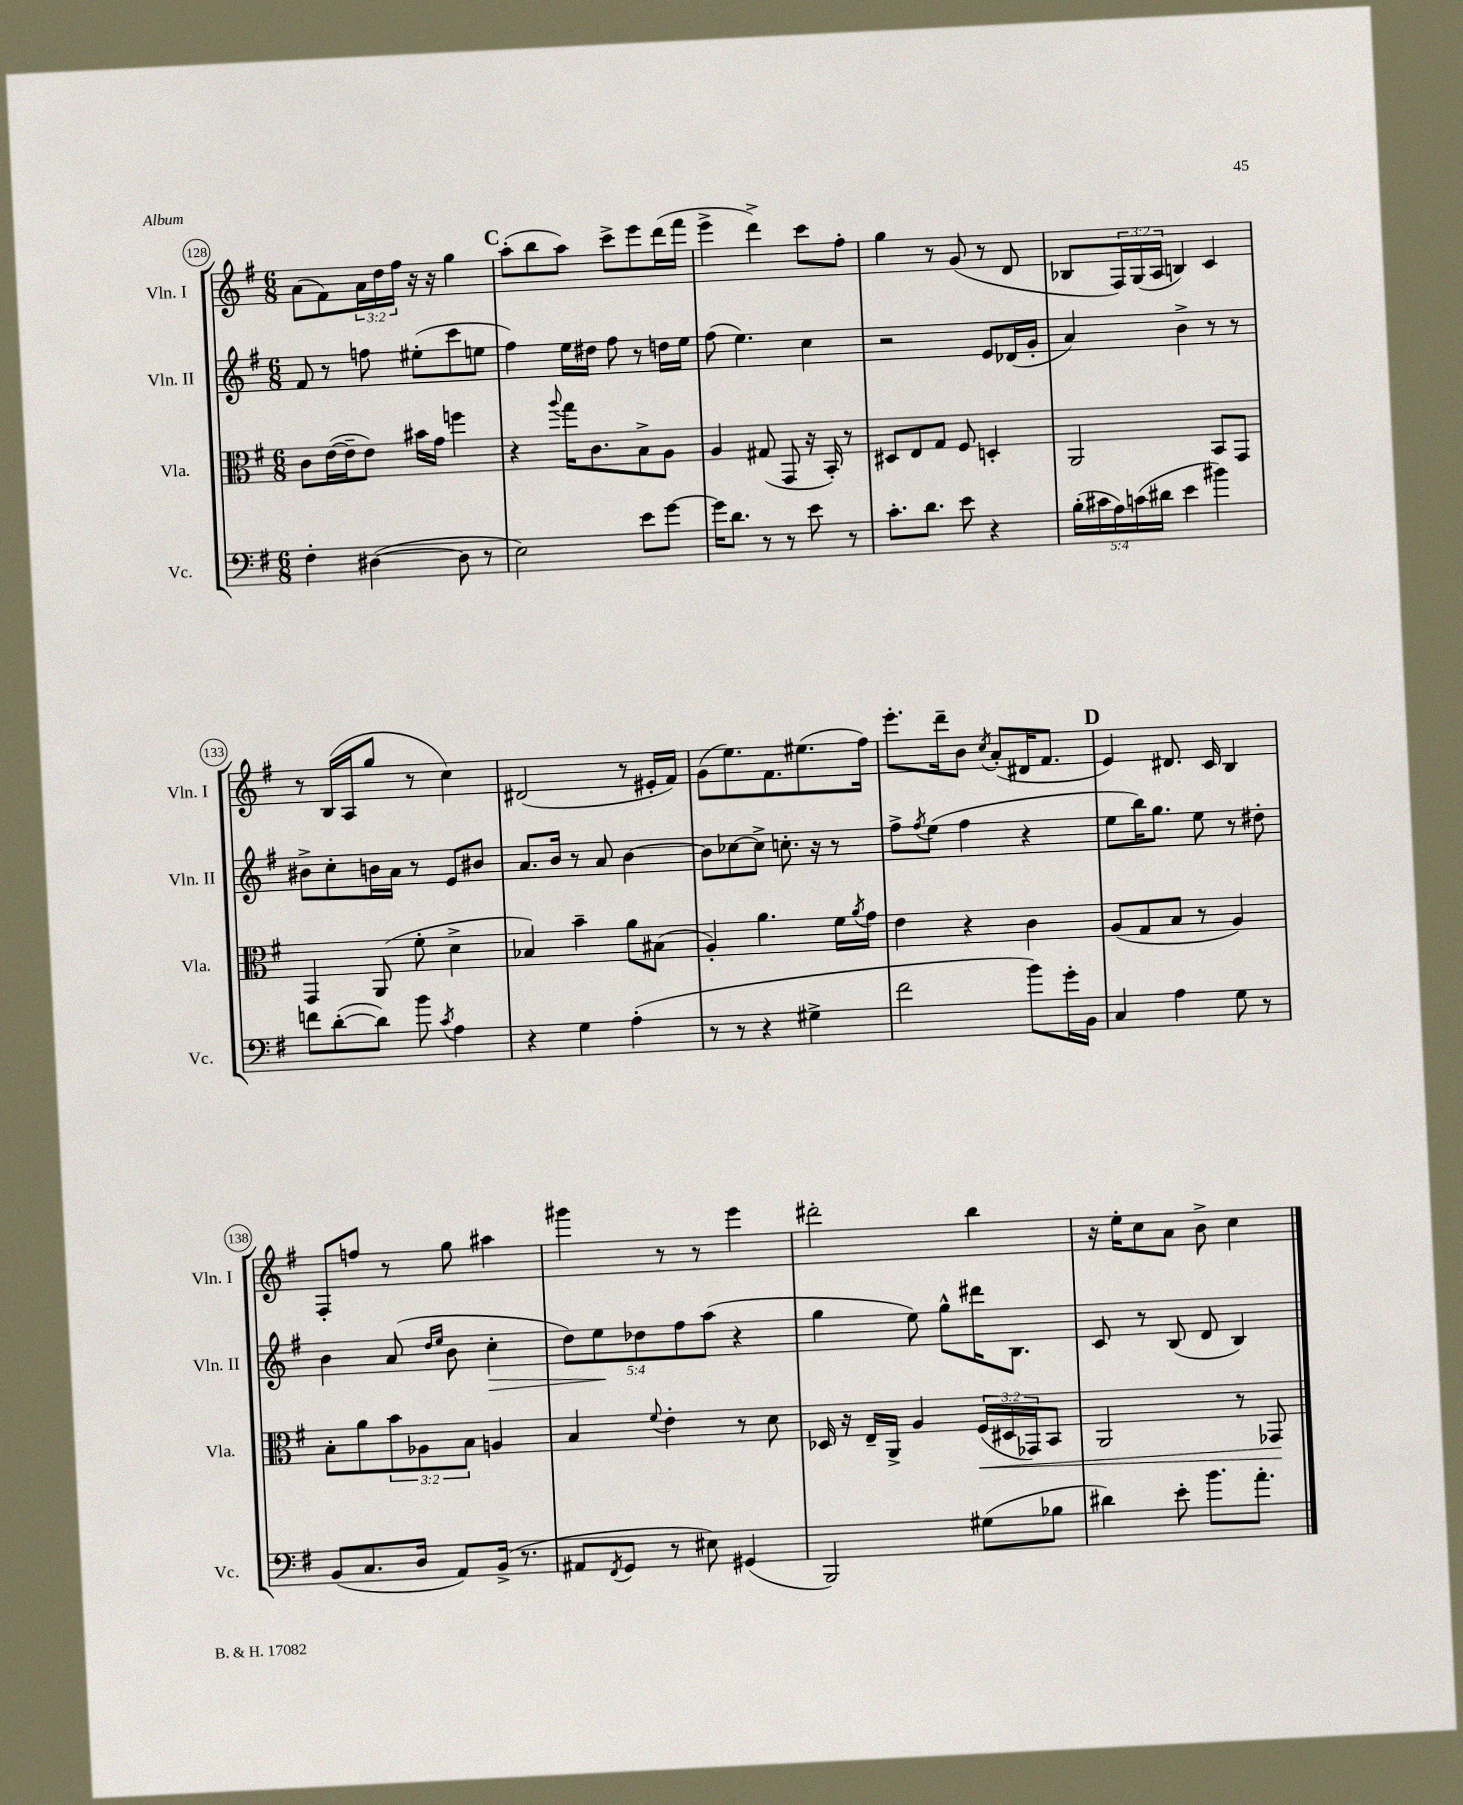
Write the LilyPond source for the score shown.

<<
\new StaffGroup <<
\new Staff = "s0" \with { instrumentName = "Vln. I" shortInstrumentName = "Vln. I" } {
    \clef treble \key g \major \numericTimeSignature \time 6/8 \override Staff.TupletNumber.text = #tuplet-number::calc-fraction-text
    a'8( fis'8) \tuplet 3/2 { a'16 d''16 fis''16 } r16 r16 g''4 |
    \mark \markup { \bold "C" } a''8-.( b''8 a''8) c'''8-> e'''8 d'''16( fis'''16 |
    e'''4-> d'''4->) c'''8 fis''8-. |
    g''4 r8 g'8( r8 d'8 |
    bes8 \tuplet 3/2 { fis16) g16( a16 } b4) c'4 |
    r8 b16( a16 g''8 r8 c''4) |
    dis'2( r8 eis'16-. fis'16) |
    g'8( e''8.) fis'8. eis''8.( fis''16) |
    e'''8.-. d'''16-- b'8 \acciaccatura { c''8 } a'8-.( dis'16 fis'8. |
    \mark \markup { \bold "D" } e'4) dis'8. c'16 b4 |
    fis8-. f''8 r8 g''8 ais''4 |
    gis'''4 r8 r8 e'''4 |
    dis'''2-. b''4 |
    r16 e''16-. c''8 a'8 b'8-> c''4 \bar "|." |
}
\new Staff = "s1" \with { instrumentName = "Vln. II" shortInstrumentName = "Vln. II" } {
    \clef treble \key g \major \numericTimeSignature \time 6/8 \override Staff.TupletNumber.text = #tuplet-number::calc-fraction-text
    fis'8 r8 f''8 eis''8-.( c'''8 e''8 |
    \mark \markup { \bold "C" } fis''4) e''16 dis''16 fis''8 r8 d''16 e''16 |
    fis''8( e''4.) c''4 |
    r2 e'8 des'16( g'16-. |
    a'4) b'4-> r8 r8 |
    bis'8-> c''8-. b'16 a'16 r8 e'8 bis'8 |
    a'8. b'16 r8 a'8 b'4~ |
    b'8 ces''8~ ces''8-> c''8.-. r16 r8 |
    fis''8-> \acciaccatura { fis''8 } e''8( fis''4 r4 |
    \mark \markup { \bold "D" } e''8 b''16) g''8. e''8 r8 dis''8-. |
    b'4 a'8( \grace { d''16 e''16 } b'8 c''4-.\> |
    \tuplet 5/4 { d''8) e''8\! des''8 fis''8 a''8( } r4 |
    g''4 e''8) g''8-^ dis'''16 b8. |
    c'8 r8 b8( d'8 b4) \bar "|." |
}
\new Staff = "s2" \with { instrumentName = "Vla." shortInstrumentName = "Vla." } {
    \clef alto \key g \major \numericTimeSignature \time 6/8 \override Staff.TupletNumber.text = #tuplet-number::calc-fraction-text
    c'8 e'16~( e'16-- e'8) bis'16 g'16 f''4 |
    \mark \markup { \bold "C" } r4 \appoggiatura { a''8 } g''16 c'8. b8-> a8 |
    a4 gis8( g,8 r16 b,16-.) r8 |
    dis8 e8 g8 fis8 d4-. |
    a,2 b,8 g,8 |
    g,4 a,8( fis'8-. d'4-> |
    bes4) b'4-- a'8 bis8( |
    a4-.) a'4. fis'16 \acciaccatura { a'8 } g'16 |
    e'4 r4 c'4 |
    \mark \markup { \bold "D" } a8( g8 b8 r8 a4) |
    b8-. a'8 \tuplet 3/2 { b'8 aes8 b8 } a4 |
    b4 \appoggiatura { fis'8 } e'4-. r8 d'8 |
    des16 r16 e16-- a,16-> a4 \tuplet 3/2 { fis16\<( dis16 ges,16) } b,8 |
    a,2 r8 ges,8\! \bar "|." |
}
\new Staff = "s3" \with { instrumentName = "Vc." shortInstrumentName = "Vc." } {
    \clef bass \key g \major \numericTimeSignature \time 6/8 \override Staff.TupletNumber.text = #tuplet-number::calc-fraction-text
    fis4-. dis4~( dis8 r8 |
    \mark \markup { \bold "C" } e2) e'8 g'8~ |
    g'16 d'8. r8 r8 e'8 r8 |
    c'8.-. d'8. e'8 r4 |
    \tuplet 5/4 { b16-.( cis'16 a16) c'16( dis'16 } e'4 bis'4) |
    f'8 d'8~-.( d'8) b'8 \acciaccatura { c'8 } a4 |
    r4 g4 a4-.( |
    r8 r8 r4 gis4-> |
    fis'2 b'8) g'16-. b,16 |
    \mark \markup { \bold "D" } c4 a4 g8 r8 |
    b,8( c8. d16 a,8) b,16->( r8. |
    ais,8 \acciaccatura { fis,8 } g,8 r8 eis8) gis,4( |
    b,,2) gis8( bes8 |
    dis'4) e'8-. b'8. a'8.-. \bar "|." |
}
>>
>>
\layout { \context { \Score currentBarNumber = #128 \override BarNumber.stencil = #(make-stencil-circler 0.1 0.3 ly:text-interface::print) } }
